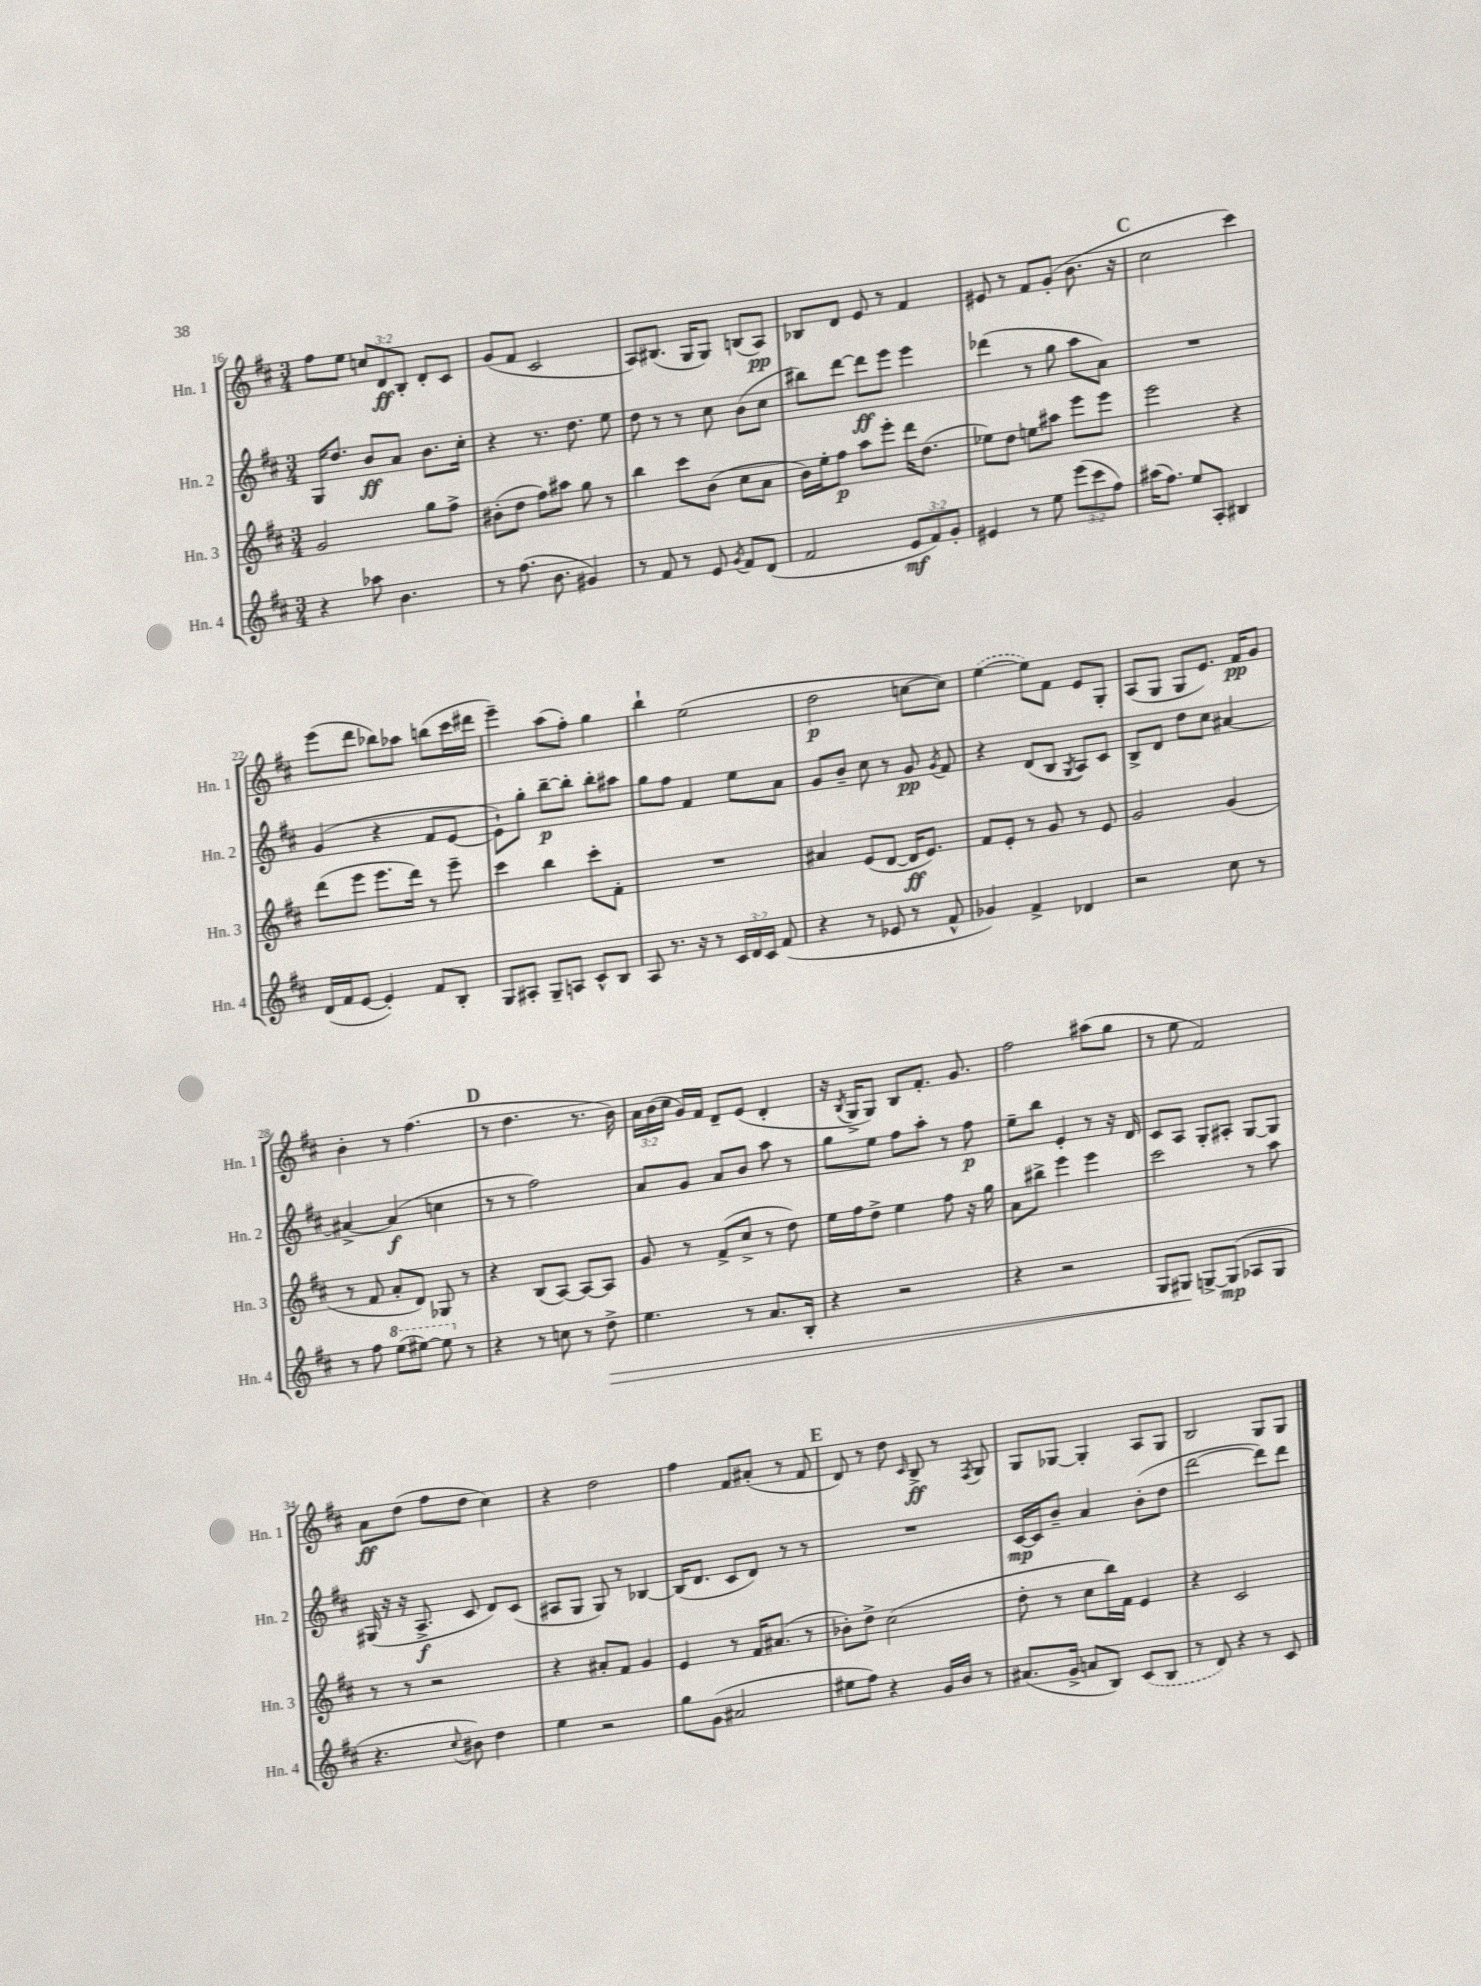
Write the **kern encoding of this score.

**kern	**dynam	**kern	**dynam	**kern	**dynam	**kern	**dynam
*part4	*part4	*part3	*part3	*part2	*part2	*part1	*part1
*staff4	*staff4	*staff3	*staff3	*staff2	*staff2	*staff1	*staff1
*I"Hn. 4	*	*I"Hn. 3	*	*I"Hn. 2	*	*I"Hn. 1	*
*I'Hn. 4	*	*I'Hn. 3	*	*I'Hn. 2	*	*I'Hn. 1	*
*clefG2	*	*clefG2	*	*clefG2	*	*clefG2	*
*k[f#c#]	*	*k[f#c#]	*	*k[f#c#]	*	*k[f#c#]	*
*M3/4	*	*M3/4	*	*M3/4	*	*M3/4	*
=16	=16	=16	=16	=16	=16	=16	=16
4r	.	2g/	.	16G/KL	.	8ff#\L	.
.	.	.	.	8.dd/J	.	.	.
.	.	.	.	.	.	8ee\J	.
8aa-X\	.	.	.	8b/L	ff	12ccn/L	.
.	.	.	.	.	.	12d/	ff
4.b\	.	.	.	8a/J	.	.	.
.	.	.	.	.	.	12B'/J	.
.	.	8gg\L	.	8.b\L	.	8d'/L	.
.	.	8ff#^\J	.	.	.	8c#/J	.
.	.	.	.	16cc#'\Jk	.	.	.
=17	=17	=17	=17	=17	=17	=17	=17
8r	.	(8b#X'\L	.	4r	.	(8g/L	.
(8.ff#\	.	8dd\J	.	.	.	8f#/J	.
.	.	8ff#\L)	.	8.r	.	2c#/	.
8.b\	.	.	.	.	.	.	.
.	.	8aa#X\J	.	.	.	.	.
.	.	.	.	8.dd\	.	.	.
4g#X/)	.	8gg\	.	.	.	.	.
.	.	8r	.	8ee\	.	.	.
=18	=18	=18	=18	=18	=18	=18	=18
8r	.	4bb\	.	8dd\	.	8A/L)	.
8f#/	.	.	.	8r	.	(8.B#X/J	.
8r	.	8ccc#\L	.	8r	.	.	.
.	.	.	.	.	.	16G/KL	.
8e/	.	(8b\J	.	8cc#\	.	8G/J)	.
8qg/	.	.	.	.	.	.	.
8f#/L	.	8cc#\L	.	(8b\L	.	(8Bn/L	.
(8d/J	.	8a\J	.	8cc#\J	.	8A/J)	pp
=19	=19	=19	=19	=19	=19	=19	=19
2f#/	.	16b\LL)	.	8bb#X\L)	.	8B-X/L	.
.	.	16ee'\J	.	.	.	.	.
.	.	8ff#\J	p	[8ddd\J	.	8d/J	.
.	.	8aa\L	.	8ddd\L]	ff	8e/	.
.	.	8eee'\J	.	8eee\J	.	8r	.
12e/L	mf	16ddd\KL	.	4eee\	.	4f#/	.
.	.	(8.dd\J	.	.	.	.	.
12f#/)	.	.	.	.	.	.	.
12g'/J	.	.	.	.	.	.	.
=20	=20	=20	=20	=20	=20	=20	=20
4e#X/	.	8ee-X\L)	.	(4ddd-X\	.	8e#X/	.
.	.	8dd\J	.	.	.	8r	.
8r	.	8een\L	.	8r	.	8f#/L	.
8ee\	.	8aa#X\J	.	8gg\	.	(8g'/J	.
(12eee\L	.	8eee\L	.	8aa\L	.	8.b\	.
12ccc#\	.	.	.	.	.	.	.
.	.	8eee\J	.	8a\J)	.	.	.
12ff#\J)	.	.	.	.	.	.	.
.	.	.	.	.	.	16r	.
!!LO:REH:place=s1:t=C
=21	=21	=21	=21	=21	=21	=21	=21
(16aa#X\KL	.	2eee\	.	2.r	.	2cc#\	.
8.ff#\J)	.	.	.	.	.	.	.
8ee/L	.	.	.	.	.	.	.
8A'/J	.	.	.	.	.	.	.
4B#X/	.	4r	.	.	.	4ccc#\)	.
!!LO:LB:g=z
=22	=22	=22	=22	=22	=22	=22	=22
(16d/LL	.	(8ddd\L	.	(4g/	.	(8eee\L	.
16f#/J	.	.	.	.	.	.	.
[8e/J	.	8eee\J	.	.	.	8ddd\J	.
4e'/])	.	8.eee\L	.	4r	.	8bb-X\L)	.
.	.	.	.	.	.	8aa-X\J	.
.	.	16ddd\Jk)	.	.	.	.	.
8f#/L	.	8r	.	8f#/L	.	(8bbn\L	.
8B'/J	.	8eee~\	.	[8e/J	.	16ccc#\L	.
.	.	.	.	.	.	16ddd#X\JJ	.
=23	=23	=23	=23	=23	=23	=23	=23
8G/L	.	4ccc#\	.	8e`\L])	.	4eee~\)	.
8A#X'/J	.	.	.	8gg'\J	.	.	.
8G~/L	.	4bb\	.	[8bb~\L	p	(8aa\L	.
8An/J	.	.	.	8bb'\J]	.	8ff#'\J)	.
8c#^^/L	.	8ccc#'\L	.	8bb'\L	.	4gg\	.
8B/J	.	8f#'\J	.	8aa#X\J	.	.	.
=24	=24	=24	=24	=24	=24	=24	=24
8A/	.	2.r	.	8gg\L	.	4bb`\	.
8.r	.	.	.	8ff#\J	.	.	.
.	.	.	.	4f#/	.	(2ee\	.
16r	.	.	.	.	.	.	.
8r	.	.	.	.	.	.	.
24c#/LL	.	.	.	8ee\L	.	.	.
24d/	.	.	.	.	.	.	.
24c#/JJ	.	.	.	.	.	.	.
(8f#/	.	.	.	8a\J	.	.	.
=25	=25	=25	=25	=25	=25	=25	=25
4r	.	4a#X/	.	8g/L	.	2dd\	p
.	.	.	.	8b~/J	.	.	.
8r	.	(8e/L	.	8cc#\	.	.	.
8e-X/	.	[8d/J	.	8r	.	.	.
8r	.	16d/KL]	ff	8g/	pp	[8ccn\L	.
.	.	8.e/J)	.	.	.	.	.
.	.	.	.	8qg/	.	.	.
8f#^^/	.	.	.	8f#/	.	8cc\J])	.
=26	=26	=26	=26	=26	=26	=26	=26
4g-X/)	.	8f#/L	.	4r	.	([4ee\	.
.	.	8e'/J	.	.	.	.	.
4f#^/	.	8r	.	(8d/L	.	8ee\L])	.
.	.	8g/	.	8B/J	.	8f#\J	.
.	.	.	.	8qG/	.	.	.
4d-X/	.	8r	.	8A/L)	.	8e/L	.
.	.	8e/	.	8c#/J	.	8G'/J	.
=27	=27	=27	=27	=27	=27	=27	=27
2r	.	2g/	.	8B^/L	.	(8A/L	.
.	.	.	.	8d/J	.	8G/J	.
.	.	.	.	8dd\L	.	8G/L	.
.	.	.	.	8cc#\J	.	8.e/J)	.
8cc#\	.	(4g/	.	[4a#X/	.	.	.
.	.	.	.	.	.	16f#/KL	pp
8r	.	.	.	.	.	8g/J	.
!!LO:LB:g=z
=28	=28	=28	=28	=28	=28	=28	=28
8r	.	8r	.	4a#X^/_	.	4b'\	.
8ff#\	.	8f#/	.	.	.	.	.
*8va	*	*	*	*	*	*	*
(8eee\L	.	8a'/L	.	(4a#/]	f	8r	.
[8eee#X\J)	.	8d/J)	.	.	.	(4.ff#\	.
8eee#\]	.	8G-X/	.	4ccn\	.	.	.
*X8va	*	*	*	*	*	*	*
8r	.	8r	.	.	.	.	.
!!LO:REH:place=s1:t=D
=29	=29	=29	=29	=29	=29	=29	=29
4r	.	4r	.	8r	.	8r	.
.	.	.	.	8r	.	4.dd\	.
8r	.	(8B/L	.	2ff#\)	.	.	.
8ccn\	.	[8A/J)	.	.	.	.	.
8r	.	8A/L_	.	.	.	8.r	.
!	!LO:HP:b	!	!	!	!	!	!
8dd^\	>	8A/J]	.	.	.	.	.
.	.	.	.	.	.	16b\)	.
=30	=30	=30	=30	=30	=30	=30	=30
4.ee\	.	8g/	.	8a/L	.	24a\LL	.
.	.	.	.	.	.	(24b\	.
.	.	.	.	.	.	24cc#\JJ	.
.	.	8r	.	8g/J	.	16g/LL)	.
.	.	.	.	.	.	16f#/JJ	.
.	.	(8f#^/L	.	8a/L	.	8d~/L	.
8r	.	8cc#^/J	.	8b/J	.	(8e/J	.
8.a/L	.	8r	.	8aa\	.	4d'/	.
.	.	8dd\)	.	8r	.	.	.
16B'/Jk	.	.	.	.	.	.	.
=31	=31	=31	=31	=31	=31	=31	=31
4r	.	16ee\LL	.	8gg\L	.	16r	.
.	.	.	.	.	.	8qB/	.
.	.	16ff#\J	.	.	.	16G^/KL	.
.	.	8dd^\J	.	8ee\J	.	8G/J)	.
2r	.	4ee\	.	8ff#\L	.	8B/L	.
.	.	.	.	8aa'\J	.	8.f#'/J	.
.	.	8ff#\	.	8r	.	.	.
.	.	.	.	.	.	8.g/	.
.	.	16r	.	8ff#\	p	.	.
.	.	16gg\	.	.	.	.	.
=32	=32	=32	=32	=32	=32	=32	=32
4r	.	8a\L	.	8ee~\L	.	2ff#\	.
.	.	8bb#X^\J	.	8bb\J	.	.	.
2r	.	4eee\	.	4e'/	.	.	.
.	.	4eee\	.	8r	.	(8aa#X\L	.
.	.	.	.	16r	.	8gg\J	.
.	.	.	.	16d/	.	.	.
=33	=33	=33	=33	=33	=33	=33	=33
8G/L	.	2ccc#\	.	8c#/L	.	8r	.
8G#X/J	.	.	.	8A/J	.	8ee\	.
[8Gn^/L	]	.	.	8G'/L	.	2f#/)	.
(8G/J]	mp	.	.	8A#X'/J	.	.	.
8A-X/L	.	8r	.	[8G/L	.	.	.
8G/J	.	8aa\	.	8G/J]	.	.	.
!!LO:LB:g=z
=34	=34	=34	=34	=34	=34	=34	=34
4.r	.	8r	.	(16G#X/	.	8a\L	ff
.	.	.	.	16r	.	.	.
.	.	8r	.	16r	.	(8dd\J	.
.	.	.	.	8.A^/	f	.	.
.	.	2r	.	.	.	8ff#\L	.
8qqcc#/	.	.	.	.	.	.	.
8b#X\)	.	.	.	8c#/	.	8dd\J	.
4dd\	.	.	.	8d/L)	.	4cc#\)	.
.	.	.	.	(8c#/J	.	.	.
=35	=35	=35	=35	=35	=35	=35	=35
4ee\	.	4r	.	8A#X/L	.	4r	.
.	.	.	.	8G/J	.	.	.
2r	.	8a#X'/L	.	8G/)	.	2dd\	.
.	.	8f#/J	.	8r	.	.	.
.	.	4g/	.	[4B-X/	.	.	.
=36	=36	=36	=36	=36	=36	=36	=36
8gg\L	.	4e/	.	(16B-/KL]	.	4ff#\	.
.	.	.	.	8.d/J	.	.	.
(8g\J	.	.	.	.	.	.	.
2a#X/	.	8r	.	8c#/L	.	8f#/L	.
.	.	16f#/KL	.	8d/J)	.	(8a#X'/J	.
.	.	(8.a#X/J	.	.	.	.	.
.	.	.	.	8r	.	8r	.
.	.	8r	.	8r	.	8f#/	.
!!LO:REH:place=s1:t=E
=37	=37	=37	=37	=37	=37	=37	=37
8ee#X\L	.	8b-X'\L)	.	2.r	.	8d/)	.
8ff#\J)	.	8dd^\J	.	.	.	8r	.
4r	.	(2cc#\	.	.	.	8dd\	.
.	.	.	.	.	.	16qqc#/	.
.	.	.	.	.	.	8B^/	ff
16g/LL	.	.	.	.	.	8r	.
16b/JJ	.	.	.	.	.	.	.
.	.	.	.	.	.	8qF#/	.
8r	.	.	.	.	.	8G/	.
=38	=38	=38	=38	=38	=38	=38	=38
(8.a#X/L	.	8dd'\	.	[16c#/LL	mp	8G/L	.
.	.	.	.	16c#/J]	.	.	.
.	.	8r	.	8b~/J	.	[8G-X/J	.
16g^/Jk	.	.	.	.	.	.	.
8an/L	.	8cc#\L	.	4a/	.	4G-'/]	.
8B/J)	.	16bb\L)	.	.	.	.	.
.	.	16f#\JJ	.	.	.	.	.
(8c#/L	.	4e/	.	(8b'\L	.	8A/L	.
8B/J	.	.	.	8dd\J	.	8G-/J	.
=39	=39	=39	=39	=39	=39	=39	=39
8r	.	4r	.	[2ddd\	.	2B/	.
8d/)	.	.	.	.	.	.	.
4r	.	2c#/	.	.	.	.	.
8r	.	.	.	8ddd\L])	.	8G/L	.
8c#/	.	.	.	8ddd\J	.	8G/J	.
==	==	==	==	==	==	==	==
*-	*-	*-	*-	*-	*-	*-	*-
